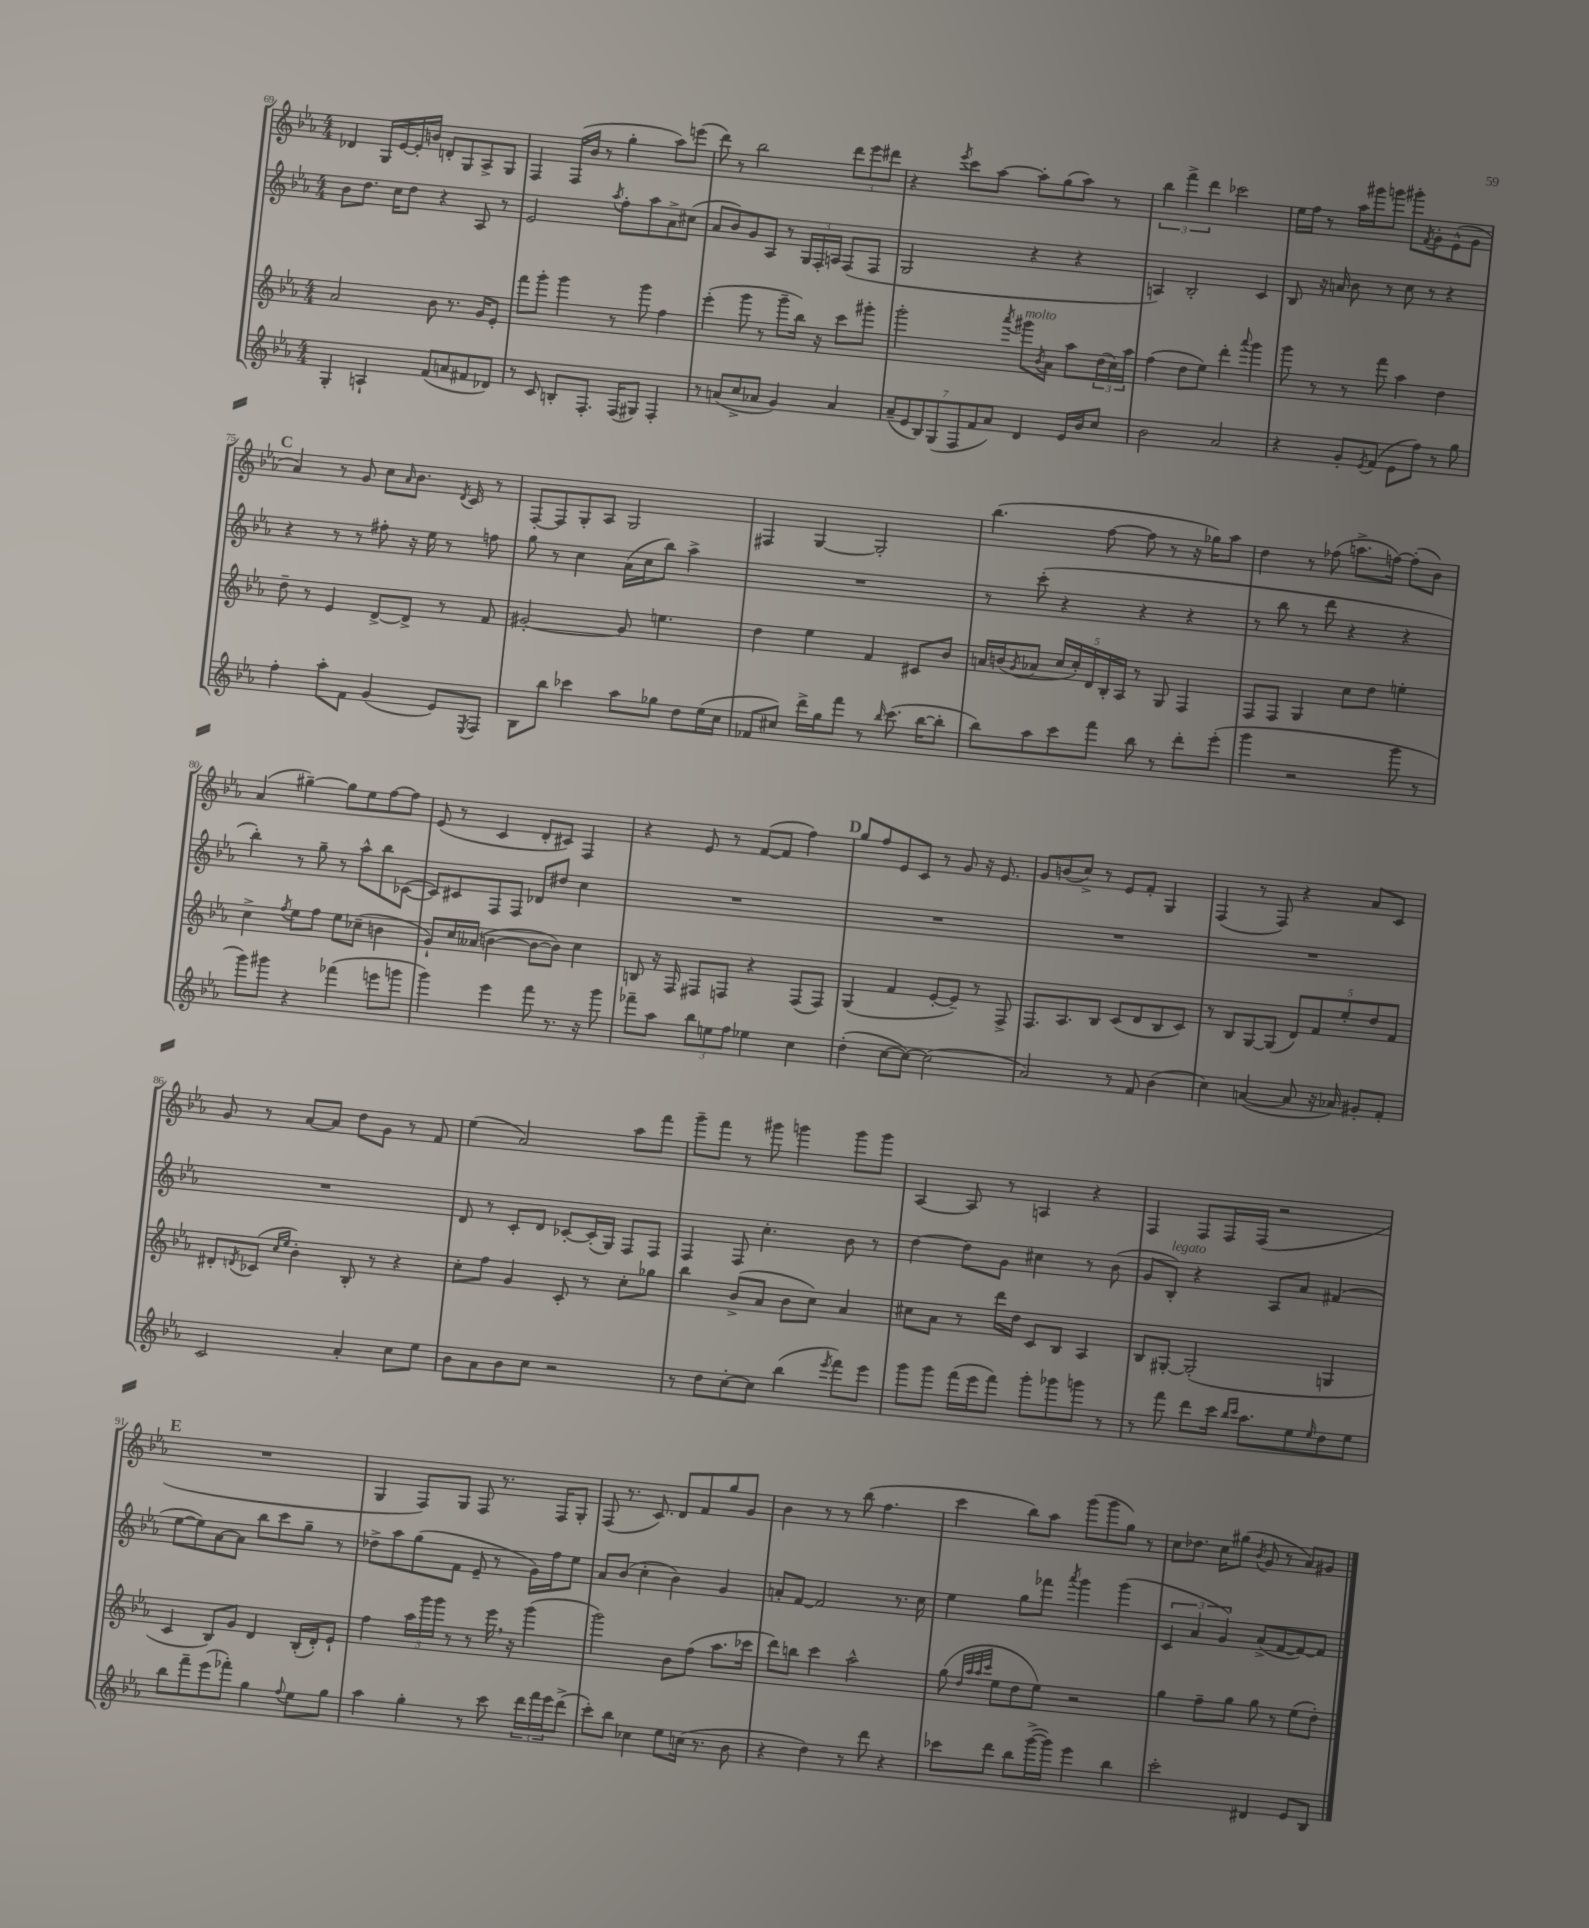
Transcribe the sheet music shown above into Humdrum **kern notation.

**kern	**kern	**kern	**kern
*staff4	*staff3	*staff2	*staff1
*clefG2	*clefG2	*clefG2	*clefG2
*k[b-e-a-]	*k[b-e-a-]	*k[b-e-a-]	*k[b-e-a-]
*M4/4	*M4/4	*M4/4	*M4/4
4G'	2a-	8b-	4d-
.	.	8.dd	.
4A`	.	.	16G
.	.	16cc	[16e-
.	.	8dd	16e-']
.	.	.	16b
(8f	8b-	4r	8d'
8a	8.r	.	8G
8f#	.	8A-	8A-^
.	16g	.	.
8d-)	8e-'	8r	8G
=	=	=	=
8r	8fff	2e-	4F
8c	8ggg'	.	.
8B'	4ggg	.	(16F
.	.	.	16b-
8.F'	.	.	8r
.	.	8qaa-	.
.	8r	8ff'	4gg'
(16F	.	.	.
8G#)	8ggg	8aa-	.
4F'	4ff	8a-^	8aa-)
.	.	(8cc#	(8eee
=	=	=	=
8r	(4eee-'	8a-	8ddd)
(8a	.	8b-)	8r
8cc^	8ggg	8g	2bb-
8a-	8r	8A-	.
4g)	8ggg~	8r	.
.	16bb-)	24G	.
.	.	24F'	.
.	16r	.	.
.	.	24A	.
4a-	8ccc	(8F	12ddd
.	.	.	12eee-
.	8ggg#'	8F	.
.	.	.	12ddd#
=	=	=	=
(14a-~	2ggg'	2G	4r
14e-	.	.	.
14B-)	.	.	.
(14G	.	.	.
.	.	.	8qeee-
.	.	.	8ccc
14F	.	.	.
14f	.	.	.
.	.	.	[8aa-
14a-)	.	.	.
.	8qaaa-	.	.
4d	8ggg#	4r	8aa-']
.	8qb-	.	.
.	8a-	.	(8gg
16e-	8aa-	4r	8aa-)
16b-	.	.	.
8cc	(24dd	.	8r
.	24cc)	.	.
.	24aa-	.	.
=	=	=	=
2b-	(4ff	4A)	6bb-
.	.	.	6fff^
.	8dd	2B-'	.
.	.	.	6ddd
.	8ee-)	.	.
2a-	4ddd'	.	2ccc-
.	8qqaaa-	.	.
.	4ggg	4c	.
=	=	=	=
4r	8ggg	8B-	16ee-
.	.	.	16ff
.	8r	16r	8r
.	.	16a	.
8g'	8r	8b-	16aa-
.	.	.	16ggg#
8qe-	.	.	.
(8f	8fff	8r	8ggg
8e-	4aa-	8cc	8ggg#'
.	.	.	8qf
8ff)	.	8r	8g'
8r	4dd	4r	(8e-^^
8gg	.	.	8g
=	=	=	=
4ff'	8dd~	4r	4a-)
.	8r	.	.
8aa-'	4e-	8r	8r
8f	.	8r	8g
(4g	[8d^	8ff#'	8cc
.	.	.	16qqa-
.	8d^]	16r	8.b-
.	.	16ee-	.
8e-)	8r	8r	.
.	.	.	8qd
.	.	.	16c
8qE-	.	.	.
8F	8f	8ff	8r
=	=	=	=
8B-	[2g#'	8gg	[8F'
8bb-	.	8r	8F]
4ccc-	.	4cc	8G'
.	.	.	8A-
8aa-	8g#]	(16a-	2G
.	.	16cc	.
8gg-	4.ee	8bb-)	.
8dd	.	4aa-^	.
(16ee-	.	.	.
16cc	.	.	.
=	=	=	=
8f-	4dd	1r	4F#
8cc#)	.	.	.
16ddd^	4ee-	.	[4G
16gg	.	.	.
8fff	.	.	.
8r	4f	.	2G']
16qqbb-	.	.	.
(8.ccc	.	.	.
.	8c#	.	.
[16bb-	.	.	.
8bb-']	8b-	.	.
=	=	=	=
8bb-)	16a	8r	(4.bb-
.	(16b	.	.
.	8qg	.	.
8aa-	8a-	(8ccc'	.
8ccc	20cc	4r	.
.	20cc')	.	.
.	20d	.	.
8fff	.	.	[8ff
.	20B-'	.	.
.	20A-	.	.
8bb-	8r	4r	8ff]
8r	8G	.	8r
8ddd'	4F	4r	16r
.	.	.	16gg-)
(8eee-'	.	.	8aa-
=	=	=	=
4ggg	8F	8r	4dd
.	8F	8bb-	.
2r	4G	8r	8r
.	.	8ddd	(8ff-
.	8cc	4r	8.aa^
.	8dd	.	.
.	.	.	[16ff)
8ggg	4ee'	4r	(8ff']
8r	.	.	8b-)
=	=	=	=
8ggg)	4cc^	4bb-')	(4a-
8ggg#	.	.	.
.	8qff	.	.
4r	8ee-	8r	[4gg#~)
.	8ff	8gg~	.
(4fff-	8ee-	8r	8gg#]
.	(8cc-~	8aa-^^	8ee-
8eee	4b	8bb-	[8ff
8ggg	.	([8c-	8ff]
=	=	=	=
4ggg)	8g`)	8c-])	(8e-
.	16cc	8c#	8r
.	(16a--	.	.
4eee-	[4b	8F	4c
.	.	8F	.
8fff	8b_	8d-	8d'
8.r	8b])	8dd#	8c#)
.	4cc	4cc	4F
16r	.	.	.
8ggg	.	.	.
=	=	=	=
8fff-~	8B	1r	4r
8aa-	16r	.	.
.	16F	.	.
12bb-	8F#	.	8e-
12ee	.	.	.
.	8F	.	8r
12ff	.	.	.
4ee-	4r	.	([8f
.	.	.	8f]
4cc	(8F	.	4ff)
.	8F)	.	.
=	=	=	=
(4dd'	(4G	1r	8gg
.	.	.	8ff
[8cc	4f	.	8e-
8cc_)	.	.	8c
(2cc]	[8e-'	.	8r
.	8e-~])	.	8g
.	8r	.	16r
.	.	.	8.e-
.	8F^	.	.
=	=	=	=
2a-)	8.F	1r	8g
.	.	.	(8b
.	8.A-	.	.
.	.	.	8cc^)
.	8B-	.	8r
8r	(8c	.	8e-
8f	8d	.	8f'
(4b-	8B-	.	4G
.	8c)	.	.
=	=	=	=
4cc)	8r	1r	(4F
.	8B-	.	.
([4a	[8G	.	8r
.	(8G]	.	8F)
8a]	10d)	.	4r
.	10f	.	.
16r	.	.	.
16a-)	.	.	.
.	10ee-'	.	.
8g#'	.	.	8a-
.	10dd	.	.
8f'	.	.	8c
.	10f	.	.
=	=	=	=
2c	8d#'	1r	8g
.	8qd	.	.
.	(8c-	.	8r
.	16qqcc	.	.
.	16qqee-	.	.
.	4b-')	.	[8a-
.	.	.	8a-]
4a-'	8B-'	.	8dd
.	8r	.	8g
8cc	4r	.	8r
8ee-	.	.	8f
=	=	=	=
8b-	8cc'	8d	(4ee-
8a-	8ff	8r	.
8b-	4g	8c'	2a-)
8cc	.	8d	.
2r	8c'	[8c-'	.
.	8r	(16c-']	.
.	.	16G)	.
.	8cc'	8F	8aa-
.	8gg-	8F	8fff
=	=	=	=
8r	4bb-	4F	8ggg~
8dd	.	.	8fff
[8cc'	(8b-^	8F	8r
8cc]	8a-	4.cc'	8ggg#
(4bb-	8b-	.	4ggg
.	8cc)	.	.
8qeee-	.	.	.
8fff)	4a-	8b-	8ggg
8eee-	.	8r	8ggg
=	=	=	=
8ggg	8cc#	[4dd	[4A-
8ggg	8a-	.	.
(16fff	8r	8dd]	8A-]
16eee-	.	.	.
8fff)	16ddd	8g	8r
.	16dd	.	.
8ggg'	8c	4cc#	4A
8ggg-	8B-	.	.
8ggg	4A-	8r	4r
8r	.	(8b-	.
=	=	=	=
8r	8B-	8g	4F
8fff	[8G#'	8B-')	.
8ddd	(2G#']	4r	8F
16ccc	.	.	16F
16qqbb-	.	.	.
16qqccc	.	.	.
8.aa-	.	.	(16F
.	.	8A-	2r
8ee-	.	8a-	.
16qqee-	.	.	.
8dd	4G	(4f#	.
8ee-	.	.	.
=	=	=	=
8bb-	4c	[8ee-	1r
8fff~	.	8ee-])	.
(8eee-	8B-)	[8a-	.
8fff-')	8g	8a-]	.
4gg	4d	8bb-	.
.	.	8ccc	.
8qqff	.	.	.
8ee-	(16B-'	8gg~	.
.	16d')	.	.
8gg	8e-`	8r	.
=	=	=	=
4aa-	4ff	8dd-^	4G
.	.	8aa-	.
4gg'	24aa-	(8gg	8F)
.	24ggg	.	.
.	24ggg	.	.
.	8r	8f	8G
8r	8r	8e-~	8F
8ccc	16eee-	8r	8.r
.	16r	.	.
24ddd	(4ggg	16g)	.
24fff	.	.	.
.	.	16ff	16F
24eee-	.	.	.
(8ddd^	.	8ee-	8G'
=	=	=	=
8ccc')	2ggg)	8a-	(8F
8bb-	.	(8b-	8.r
4cc-	.	4cc'	.
.	.	.	8.c)
8ee-	8b-	4b-)	8d
(16cc	(8ff	.	8f
8.r	.	.	.
.	8.aa-	4g	8gg
8b-	.	.	8g
.	16ccc-	.	.
=	=	=	=
4r	8ddd)	8a'	4b-
.	8bb	[8f	.
4dd)	4ccc	2f]	8r
.	.	.	8r
8r	2aa-^^	.	(8bb-
8ddd	.	.	4.ff
4r	.	8.r	.
.	.	16cc	.
=	=	=	=
8ccc-	(8gg	4ee-	4ccc
.	32qqdd	.	.
.	32qqaa-	.	.
.	32qqaa-	.	.
.	32qqccc	.	.
8ddd	8ee-	.	.
8bb-	8dd	8gg	8bb-)
([16ggg^	8ee-)	8fff-	8aa-
16ggg])	.	.	.
.	.	8qaaa-	.
4eee-	2r	4ggg	(8ggg
.	.	.	8ggg
4bb-	.	(4ggg	8gg)
.	.	.	8r
=	=	=	=
2ccc'	4gg	6c	8cc
.	.	.	8.dd-
.	.	6a-	.
.	8ff~	.	.
.	.	.	16cc
.	.	6g)	.
.	8gg	.	(8gg#
.	.	.	8qb-
4d#	8gg	(8a-^	8g
.	8r	[8f	8r
8e-	(8ee-	8f_)	8a-)
8B-	8dd')	8f]	8g#
==	==	==	==
*-	*-	*-	*-
